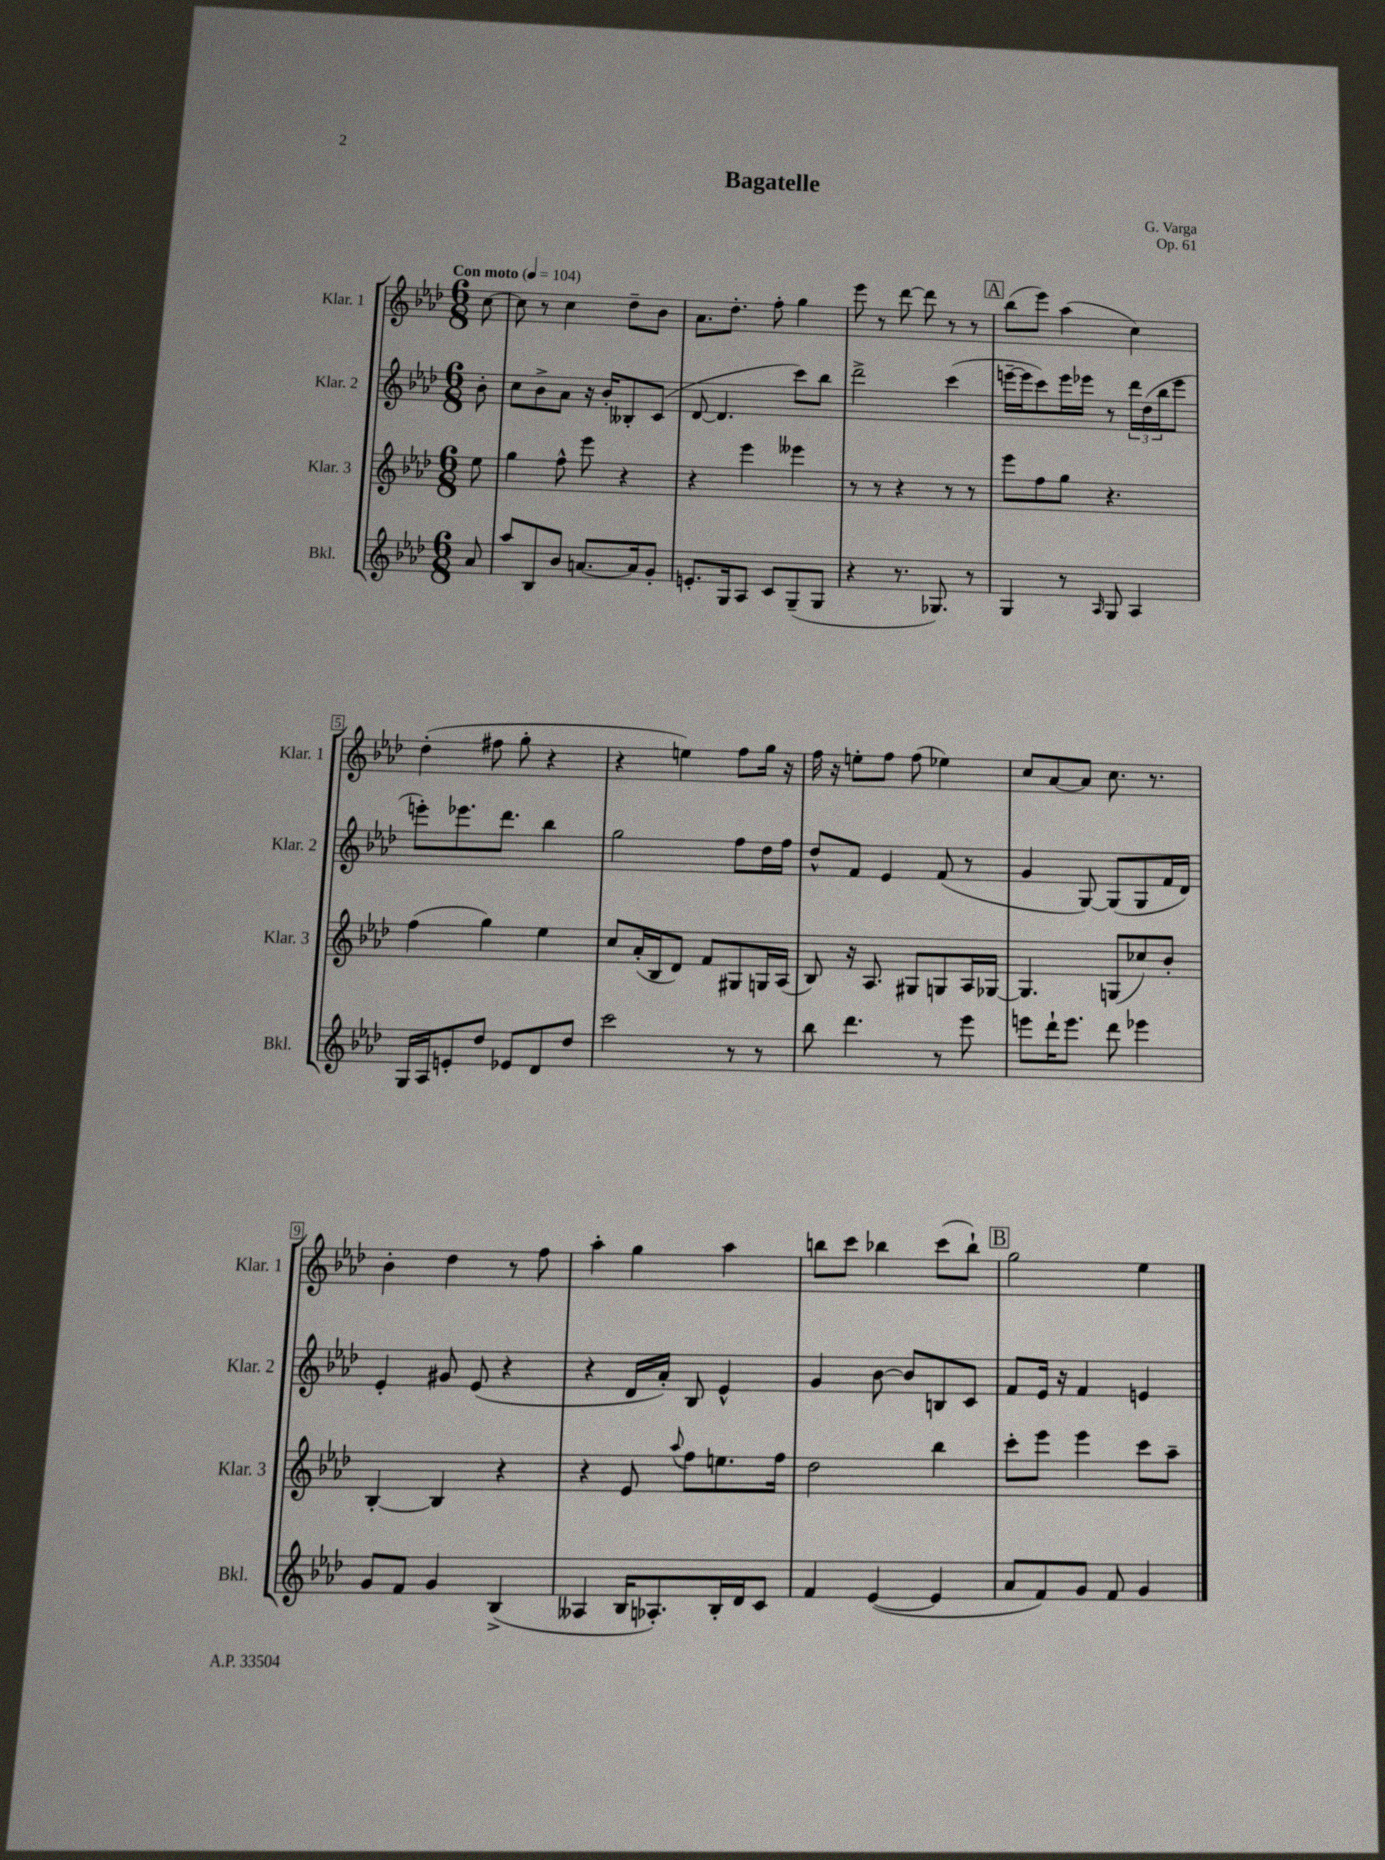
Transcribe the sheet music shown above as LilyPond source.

\header { title = "Bagatelle" composer = "G. Varga" opus = "Op. 61" }
<<
\new StaffGroup <<
\new Staff = "s0" \with { instrumentName = "Klar. 1" shortInstrumentName = "Klar. 1" } {
    \clef treble \key aes \major \numericTimeSignature \time 6/8 \partial 8 \tempo "Con moto" 4 = 104
    c''8~ |
    c''8 r8 c''4 des''8-- bes'8 |
    aes'8. des''8.-. f''8-. g''4 |
    ees'''8 r8 des'''8~ des'''8 r8 r8 |
    \mark \markup { \box "A" } bes''8( ees'''8) aes''4( c''4) |
    des''4-.( fis''8 g''8-. r4 |
    r4 e''4) f''8 g''16 r16 |
    f''16 r16 e''8-. f''8 f''8( ees''4) |
    c''8 aes'8~ aes'8 c''8. r8. |
    bes'4-. des''4 r8 f''8 |
    aes''4-. g''4 aes''4 |
    b''8 c'''8 bes''4 c'''8( bes''8-!) |
    \mark \markup { \box "B" } g''2 ees''4 \bar "|." |
}
\new Staff = "s1" \with { instrumentName = "Klar. 2" shortInstrumentName = "Klar. 2" } {
    \clef treble \key aes \major \numericTimeSignature \time 6/8 \partial 8
    bes'8-. |
    c''8 bes'8-> aes'8 r16 bes'16-. beses8-. c'8( |
    des'8~ des'4. c'''8) bes''8 |
    des'''2-> c'''4( |
    \mark \markup { \box "A" } e'''16~-- e'''16 c'''8) e'''16 ees'''16 r8 \tuplet 3/2 { des'''16 des''16( bes''16 } ees'''8 |
    e'''8-.) ees'''8. des'''8. bes''4 |
    g''2 f''8 des''16 f''16 |
    des''8-^ f'8 ees'4 f'8( r8 |
    g'4 g8~) g8( g8 f'16 des'16) |
    ees'4-. gis'8 ees'8( r4 |
    r4 des'16 aes'16-.) bes8 ees'4-^ |
    g'4 bes'8~ bes'8 b8 c'8 |
    \mark \markup { \box "B" } f'8 ees'16 r16 f'4 e'4 \bar "|." |
}
\new Staff = "s2" \with { instrumentName = "Klar. 3" shortInstrumentName = "Klar. 3" } {
    \clef treble \key aes \major \numericTimeSignature \time 6/8 \partial 8
    ees''8 |
    g''4 f''8-^ ees'''8 r4 |
    r4 ees'''4 eeses'''4 |
    r8 r8 r4 r8 r8 |
    \mark \markup { \box "A" } ees'''8 f''8 g''8 r4. |
    f''4( g''4) ees''4 |
    c''8 aes'16-.( bes16 des'8) f'8 gis8 g16 aes16( |
    bes8) r16 aes8. gis8 g8 aes16 ges16~ |
    ges4. g8( ces''8) bes'8-. |
    bes4~-. bes4 r4 |
    r4 ees'8 \appoggiatura { aes''8 } f''8 e''8. f''16 |
    des''2 bes''4 |
    \mark \markup { \box "B" } c'''8-. ees'''8 ees'''4 c'''8 aes''8-- \bar "|." |
}
\new Staff = "s3" \with { instrumentName = "Bkl." shortInstrumentName = "Bkl." } {
    \clef treble \key aes \major \numericTimeSignature \time 6/8 \partial 8
    aes'8 |
    aes''8 bes8 bes'8 a'8.~ a'16 g'8-. |
    e'8.-. g16 aes8 c'8 g8--( g8 |
    r4 r8. ges8.) r8 |
    \mark \markup { \box "A" } g4 r8 \grace { aes16 } g8 aes4 |
    g16 aes16 e'8-. des''8 ees'8 des'8 des''8 |
    c'''2 r8 r8 |
    bes''8 des'''4. r8 ees'''8 |
    e'''8 des'''16-! e'''8. des'''8 ees'''4 |
    g'8 f'8 g'4 bes4->( |
    aeses4 bes16 aes8.-.) bes16-. des'16 c'8 |
    f'4 ees'4~( ees'4 |
    \mark \markup { \box "B" } aes'8 f'8) g'8 f'8 g'4 \bar "|." |
}
>>
>>
\layout { \context { \Score \override BarNumber.stencil = #(make-stencil-boxer 0.1 0.3 ly:text-interface::print) } }
